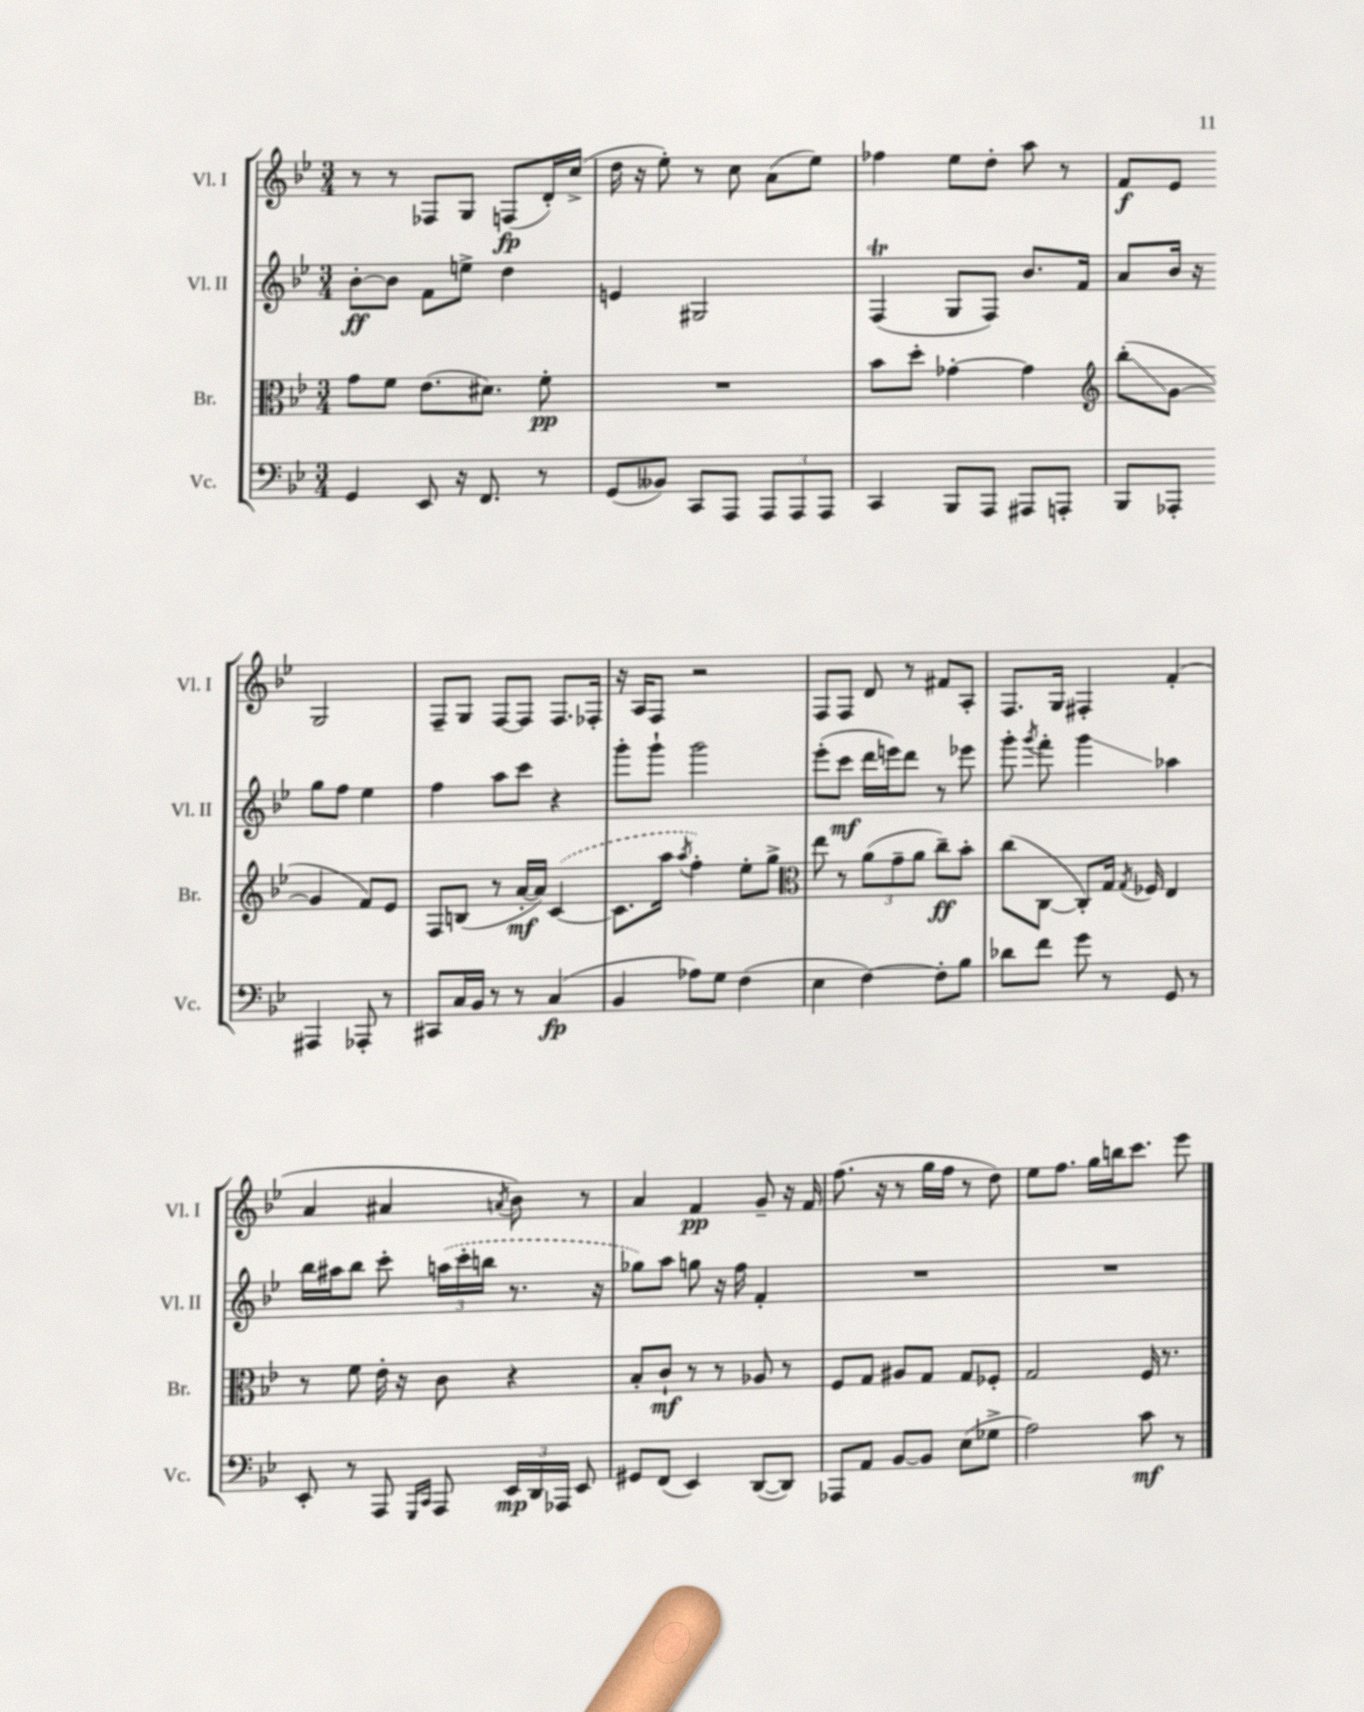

**kern	**kern	**kern	**kern
*staff4	*staff3	*staff2	*staff1
*clefF4	*clefC3	*clefG2	*clefG2
*k[b-e-]	*k[b-e-]	*k[b-e-]	*k[b-e-]
*M3/4	*M3/4	*M3/4	*M3/4
4GG	8g	[8b-'	8r
.	8f	8b-]	8r
8EE-	(8.e-	8f	8F-
16r	.	8ee^	8G
8.FF	8.d#)	.	.
.	.	4dd	(8F
8r	8f'	.	16d')
.	.	.	(16cc^
=	=	=	=
(8GG	2.r	4e	16dd
.	.	.	16r
8BB--)	.	.	8ee-')
8CC	.	2G#	8r
8AAA	.	.	8cc
12AAA	.	.	(8a
12AAA	.	.	.
.	.	.	8ee-)
12AAA	.	.	.
=	=	=	=
4CC	8b-	(4F	4ff-
.	8dd'	.	.
8BBB-	[4g-'	8G	8ee-
8AAA	.	8F)	8dd'
8AAA#	4g-]	8.b-	8aa
8AAA'	.	.	8r
.	.	16f	.
=	=	=	=
*	*clefG2	*	*
8BBB-	(8bb-'	8a	8f
8AAA-'	[8g	16b-	8e-
.	.	16r	.
4AAA#	4g]	8gg	2G
.	.	8ff	.
8AAA-'	8f)	4ee-	.
8r	8e-	.	.
=	=	=	=
8CC#	8F	4ff	8F~
16C	(8B	.	8G
16BB-	.	.	.
8r	8r	8aa	[8F
8r	[16a'	8ccc	8F]
.	16a])	.	.
(4C	([4c	4r	8.F
.	.	.	16F-'
=	=	=	=
4BB-	8.c]	8ggg'	16r
.	.	.	16A
.	.	8ggg`	8F
.	16aa	.	.
.	8qaa	.	.
8A-)	4ff')	2ggg	2r
8G	.	.	.
(4F	8ee-'	.	.
.	8gg^	.	.
=	=	=	=
*	*clefC3	*	*
4E-	8ee-	(8eee-'	8F
.	8r	8ccc	8F
[4F)	(12a	16ddd	8d
.	.	16eee)	.
.	12g~	.	.
.	.	8ddd	8r
.	12a	.	.
8F']	8cc~)	8r	8f#
8B-	8b-'	8eee-	8A'
=	=	=	=
8d-	(8cc	8ggg'	8.F
.	.	8qggg	.
8f	[8C	8fff'	.
.	.	.	16G
8g	8C'])	4ggg	4F#'
8r	16G	.	.
.	8qG	.	.
.	16F-	.	.
8GG	4E-	4aa-	(4f'
8r	.	.	.
=	=	=	=
8EE-'	8r	16bb-	4a
.	.	16aa#	.
8r	8f	8bb-	.
8AAA	16e-'	8ccc'	4a#
.	16r	.	.
16qqGGG	.	.	.
16qqCC	.	.	.
8AAA	8c	(24aa	.
.	.	24ccc'	.
.	.	24bb	.
.	.	.	8qa
24EE-	4r	8.r	8b-)
24DD	.	.	.
24AAA-	.	.	.
8EE-	.	.	8r
.	.	16r	.
=	=	=	=
8GG#	8B-'	8gg-)	4a
(8FF	8c`	8aa	.
4EE-)	8r	8gg	4f
.	8r	16r	.
.	.	16ff	.
([8DD	8A-	4f'	8g~
8DD])	8r	.	16r
.	.	.	16f
=	=	=	=
8AAA-	8F	2.r	(8.ff
8AA	8G	.	.
.	.	.	16r
[8BB-	8A#	.	8r
8BB-]	8G	.	16gg
.	.	.	16ff
(8E-	8G	.	8r
8G-^	8F-'	.	8dd)
=	=	=	=
2A)	2G	2.r	8ee-
.	.	.	8.ff
.	.	.	16gg
.	.	.	16bb
.	.	.	8.ccc
8c	16F	.	.
.	8.r	.	.
8r	.	.	8eee-
==	==	==	==
*-	*-	*-	*-
